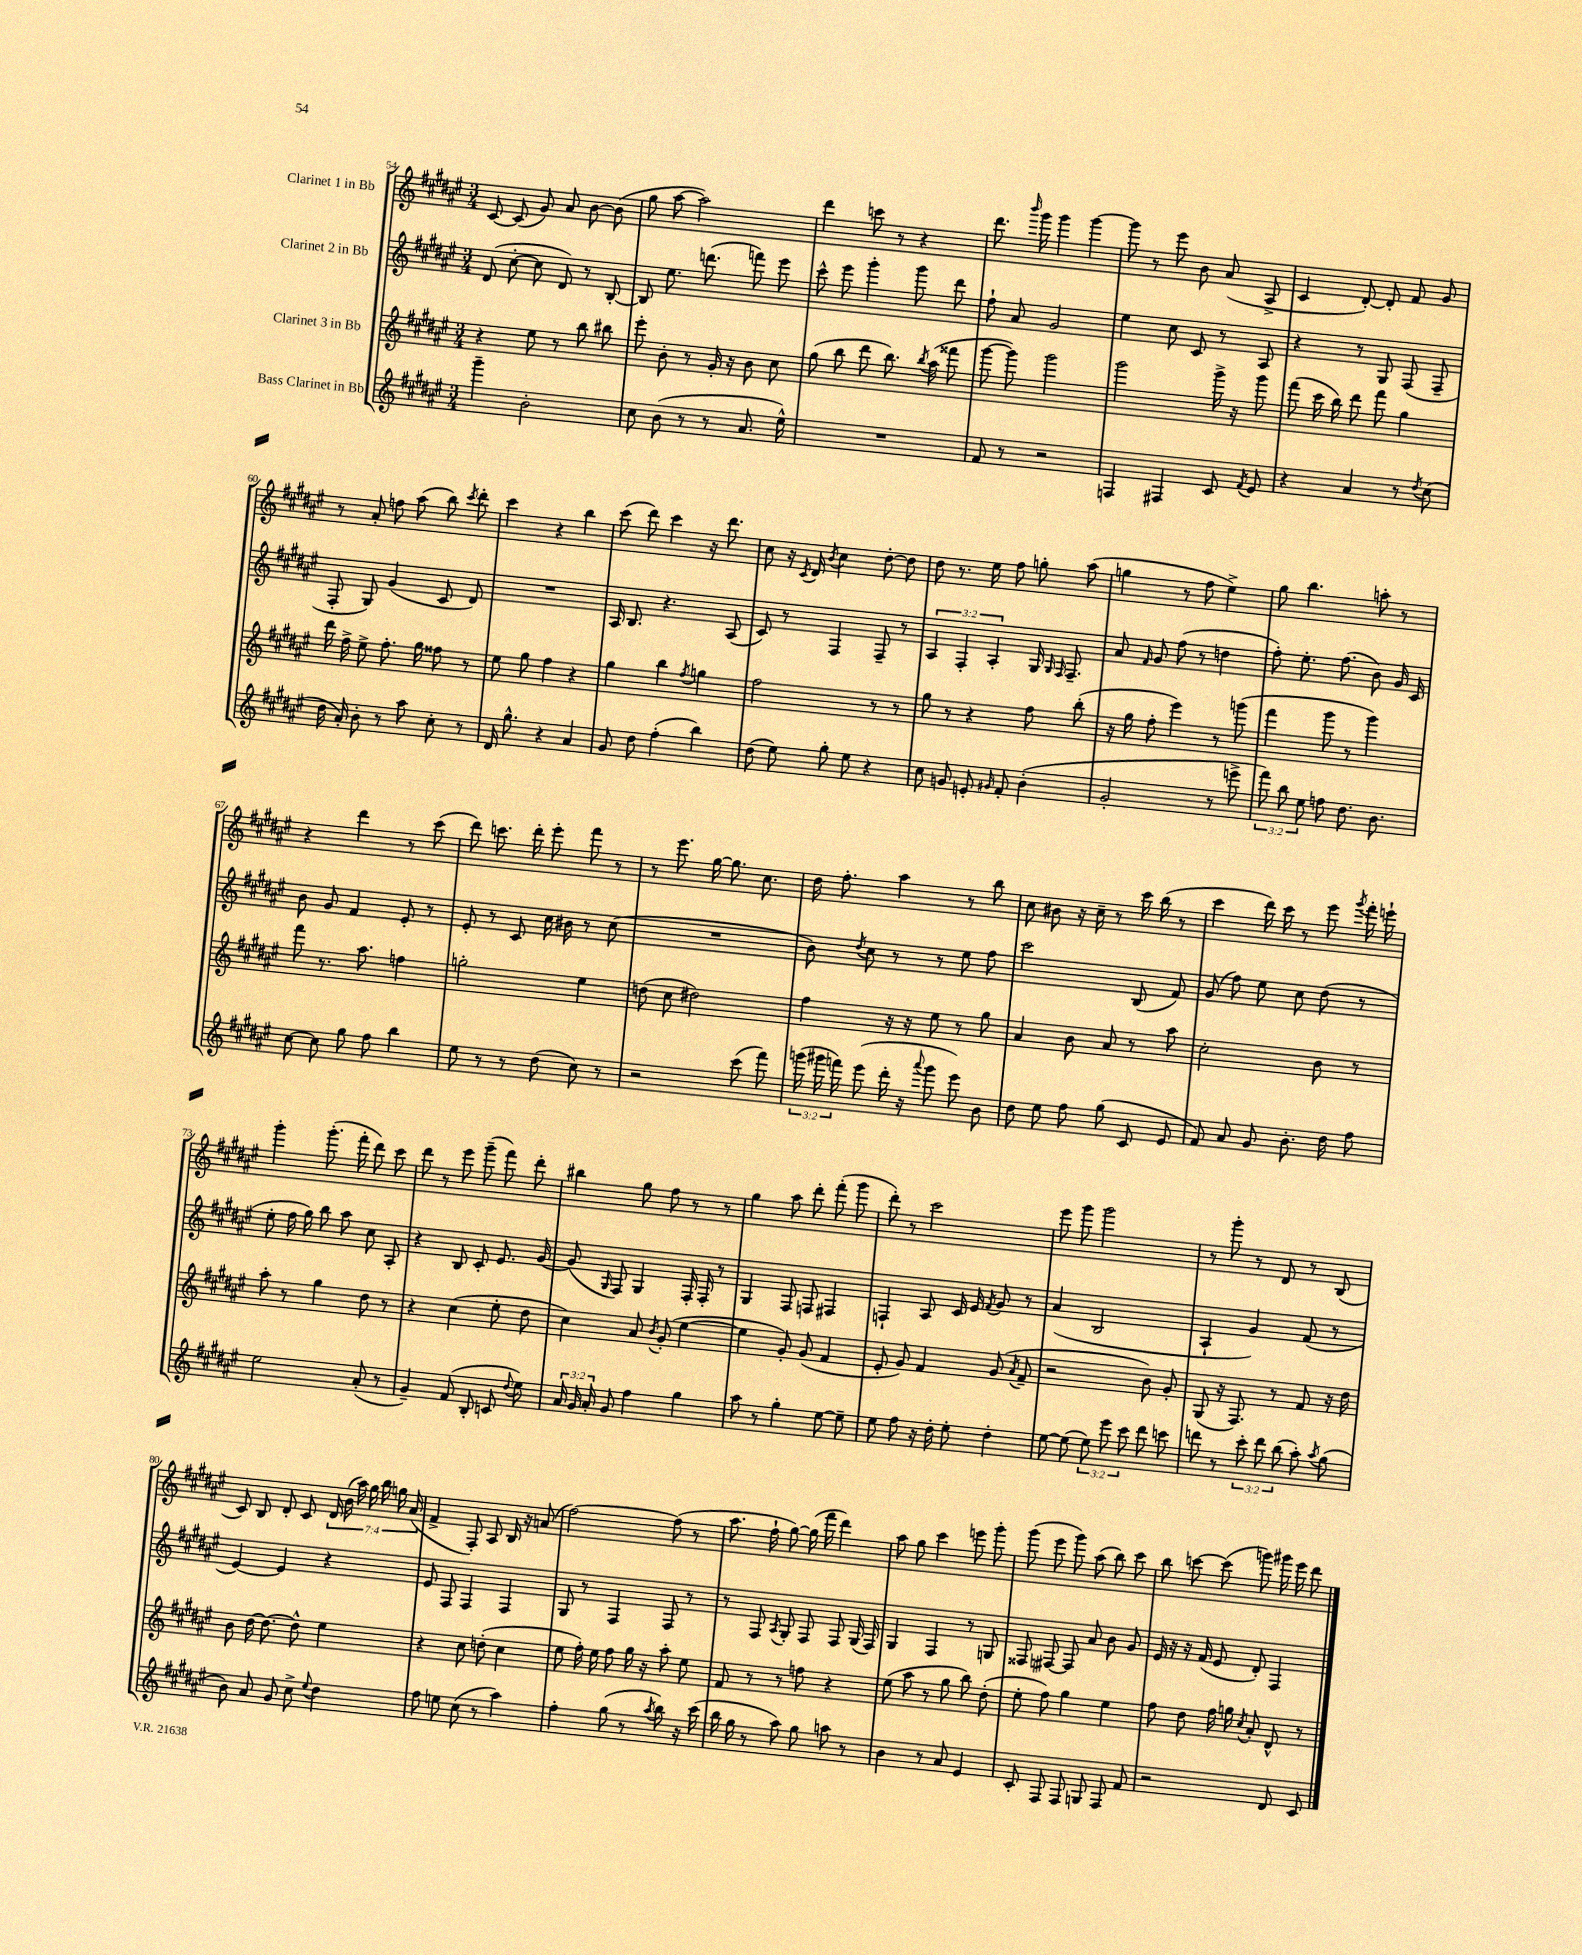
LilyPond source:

<<
\new StaffGroup <<
\new Staff = "s0" \with { instrumentName = "Clarinet 1 in Bb" } {
    \clef treble \key fis \major \numericTimeSignature \time 3/4 \override Staff.TupletNumber.text = #tuplet-number::calc-fraction-text
    \autoBeamOff cis'8~ cis'8( gis'8) ais'8 b'8~ b'8( |
    gis''8 ais''8~ ais''2) |
    dis'''4 c'''8 r8 r4 |
    dis'''8. \grace { b'''16 } gis'''16 gis'''4 gis'''4~ |
    gis'''8 r8 eis'''8 b'8 ais'8( ais8-> |
    cis'4 dis'8~-.) dis'8-. fis'8 gis'8 |
    r8 ais'8-. f''8 ais''8( b''8) \acciaccatura { cis'''8 } dis'''8-. |
    cis'''4 r4 b''4 |
    cis'''8( dis'''8) cis'''4 r16 dis'''8. |
    cis''8 r16 \acciaccatura { cis'8 } dis'16 \acciaccatura { b'8 } cis''4 dis''8~-. dis''8 |
    dis''8 r8. eis''16 fis''8 g''8-. ais''8( |
    g''4 r8 fis''8 eis''4->) |
    gis''8 b''4. a''8-. r8 |
    r4 dis'''4 r8 cis'''8( |
    dis'''8) c'''8. dis'''16-. eis'''8-. fis'''8 r8 |
    r8 eis'''8. gis''16~ gis''8. cis''8. |
    dis''16 fis''8.-. ais''4 r8 b''8 |
    cis''8 bis'8 r16 cis''16-- r8 cis'''16 b''16( r8 |
    cis'''4 dis'''16) cis'''16 r8 eis'''8 \acciaccatura { gis'''8 } fis'''16-. e'''16-! |
    gis'''4-. gis'''8.-.( fis'''16-. dis'''8) cis'''8 |
    dis'''8 r8 eis'''8 gis'''8--( fis'''8) dis'''8-. |
    bis''4 gis''8 fis''8 r8 r8 |
    gis''4 ais''8 dis'''8-. fis'''8-.( gis'''8 |
    dis'''8-.) r8 cis'''2 |
    eis'''8 gis'''8 gis'''2 |
    r8 gis'''8-. r8 dis'8 r8 b8( |
    cis'8) b8 dis'8-. cis'8 \tuplet 7/4 { dis'16 b'16( ais''16) gis''16 b''16 g''16 ais'16( } |
    fis'4-> fis8-.) ais8 b16 r16 a'8( |
    fis''2~) fis''8( r8 |
    ais''8. fis''16-! gis''8~) gis''16( fis'''16 dis'''4) |
    ais''8 gis''8 cis'''4 e'''8 gis'''8-. |
    gis'''8( eis'''8 gis'''8) ais''8( b''8) cis'''8 |
    b''8 c'''8~ c'''8( g'''8) gis'''16 eis'''16 dis'''8 \bar "|." |
}
\new Staff = "s1" \with { instrumentName = "Clarinet 2 in Bb" } {
    \clef treble \key fis \major \numericTimeSignature \time 3/4 \override Staff.TupletNumber.text = #tuplet-number::calc-fraction-text
    \autoBeamOff dis'8( cis''8~-. cis''8 dis'8) r8 b8~-. |
    b8 eis''8. d'''8.( f'''8) eis'''8 |
    cis'''8-^ eis'''8 gis'''4-. gis'''8 dis'''8 |
    fis''8-! ais'8 gis'2 |
    eis''4 cis''8 cis'8 r8 ais8 |
    r4 r8 gis8 fis8( fis8-- |
    fis8-. gis8) gis'4( cis'8 dis'8) |
    R2. |
    ais16 b8. r4. ais8( |
    cis'8) r8 fis4 fis8-- r8 |
    \tuplet 3/2 { ais4 fis4-. ais4-. } gis16 \grace { gis16 fis16 } fis8.-- |
    ais'8 \grace { fis'16 } gis'8 fis''8( r8 d''4 |
    fis''8-.) eis''8.-. fis''8.( b'8) gis'16 cis'16 |
    b'8 gis'8 fis'4 eis'8-. r8 |
    eis'8-. r8 cis'8 cis''16 bis'16 r8 cis''8( |
    R2. |
    b'8) \acciaccatura { dis''8 } cis''8 r8 r8 eis''8 fis''8 |
    cis'''2 b8( fis'8) |
    gis'8( fis''8) eis''8 cis''8 dis''8( r8 |
    eis''8-. fis''16 gis''16) b''8 ais''8 cis''8 ais8-. |
    r4 b8 cis'8-. eis'8. gis'16~ |
    gis'8( \grace { gis16 } fis8) gis4 fis16-. fis16-. r8 |
    gis4 fis8 f8 fis4 |
    f4-! ais8 cis'16 eis'16 \acciaccatura { fis'8 } gis'8 r8 |
    ais'4( b2 |
    ais4-! gis'4) fis'8( r8 |
    eis'4~) eis'4 r4 |
    eis'8 fis8 fis4 fis4 |
    gis8 r8 fis4 fis8 r8 |
    r8 fis8 \acciaccatura { ais8 } gis8-. fis8 fis8 gis16( fis16) |
    gis4 fis4 r8 g8 |
    fisis8 fis8~ fis8 ais'8 b'8 gis'8 |
    eis'16 r16 r16 fis'16( eis'8 dis'8-.) fis4 \bar "|." |
}
\new Staff = "s2" \with { instrumentName = "Clarinet 3 in Bb" } {
    \clef treble \key fis \major \numericTimeSignature \time 3/4
    \autoBeamOff r4 eis''8 r8 b''8 bis''8 |
    eis'''8-. b'8-. r8 gis'16-. r16 b'8 cis''8 |
    gis''8( b''8 dis'''8 b''8.) \acciaccatura { b''8 } ais''16( fisis'''8 |
    gis'''8~ gis'''8) gis'''2 |
    gis'''2 gis'''16-> r16 gis'''8 |
    fis'''8( cis'''16 b''16) dis'''8 fis'''8 gis''4 |
    dis'''16 fis''16-> eis''8-> fis''8.-. gis''16 fisis''8 r8 |
    eis''8 gis''8 fis''4 r4 |
    gis''4 b''4 \acciaccatura { fis''8 } g''4 |
    fis''2 r8 r8 |
    gis''8 r8 r4 fis''8 b''8-.( |
    r16 gis''16 fis''8-. eis'''4) r8 g'''8( |
    fis'''4 gis'''8 r8 gis'''4) |
    fis'''8 r8. ais''8. f''4 |
    g''2-. eis''4 |
    d''8( cis''8 dis''2) |
    fis''4 r16 r16 eis''8 r8 gis''8 |
    ais'4 b'8 ais'8 r8 ais''8 |
    cis''2-. b'8 r8 |
    ais''8-. r8 gis''4 dis''8 r8 |
    r4 cis''4( eis''8-. dis''8 |
    cis''4) ais'8 \acciaccatura { b'8 } gis'8-.( eis''4~ |
    eis''4 gis'8-.) gis'8( fis'4 |
    eis'8-. gis'8) fis'4 gis'8( \acciaccatura { ais'8 } fis'8-- |
    r2 b'8) gis'8-. |
    gis8( r16 fis8.) r8 fis'8 r16 dis''16 |
    b'8 dis''16~ dis''8.~ dis''8-^ eis''4 |
    r4 cis''8 d''8-.( cis''4 |
    eis''8 fis''16-.) eis''16 fis''8 gis''16 r16 ais''8-. eis''8 |
    fis'8 r8 r8 f''8 r4 |
    eis''8( ais''8 r8 gis''8 b''8) dis''8-.( |
    eis''8-. fis''8) gis''4 eis''4 |
    fis''8 dis''8 fis''16 g''16 \acciaccatura { cis''8 } ais'8-. dis'8-^ r8 \bar "|." |
}
\new Staff = "s3" \with { instrumentName = "Bass Clarinet in Bb" } {
    \clef treble \key fis \major \numericTimeSignature \time 3/4 \override Staff.TupletNumber.text = #tuplet-number::calc-fraction-text
    \autoBeamOff gis'''4-- b'2-. |
    cis''8 b'8( r8 r8 ais'8. eis''16-^) |
    R2. |
    fis'8 r8 r2 |
    f4 fis4 cis'8 \acciaccatura { fis'8 } eis'8 |
    r4 ais'4 r8 \acciaccatura { dis''8 } cis''8( |
    dis''16 ais'16-.) b'8-. r8 ais''8 cis''8-. r8 |
    dis'16 gis''8.-^ r4 ais'4 |
    gis'8 dis''8 fis''4-.( b''4) |
    dis''8( eis''8) gis''8-. eis''8 r4 |
    cis''8 g'8 e'8-. \grace { gis'16 } fis'8-. b'4-.( |
    gis'2-. r8 e'''8-> |
    \tuplet 3/2 { fis'''8) b''8 eis''8 } f''8 dis''8. b'8. |
    cis''8~ cis''8 gis''8 fis''8 b''4 |
    eis''8 r8 r8 dis''8( cis''8) r8 |
    r2 cis'''8( fis'''8) |
    \tuplet 3/2 { g'''16( gis'''16 f'''16) } eis'''8( dis'''16-. r16 \appoggiatura { ais'''8 } gis'''8 eis'''8) b'8 |
    dis''8 eis''8 fis''8 gis''8( cis'8 eis'8 |
    fis'8) ais'8 gis'8 b'8.-. dis''16 fis''8 |
    eis''2 ais'8-.( r8 |
    gis'4--) fis'8( b8-. c'8 \appoggiatura { dis''8 } eis''8) |
    \tuplet 3/2 { ais'16 gis'16 ais'16-. } gis'8 fis''4 gis''4 |
    ais''8 r8 gis''4-. eis''8~ eis''8-- |
    eis''8 fis''8 r16 dis''16-. eis''8-. dis''4-. |
    eis''8~ eis''8( \tuplet 3/2 { eis''8) eis'''8 cis'''8 } dis'''8 c'''8 |
    d'''8 r8 \tuplet 3/2 { cis'''8-. d'''8 b''8( } ais''8-.) \acciaccatura { ais''8 } gis''8( |
    b'8) ais'8 gis'8 cis''8-> \appoggiatura { eis''8 } dis''4 |
    fis''8 e''8 cis''8( r8 ais''4) |
    fis''4-. gis''8( r8 \acciaccatura { ais''8 } b''8) r16 cis'''16( |
    b''16 gis''16 r8 ais''8) gis''8 a''8 r8 |
    b'4 r8 ais'8 eis'4 |
    cis'8-. fis8 fis8 g8 fis8 fis'8 |
    r2 dis'8 cis'8 \bar "|." |
}
>>
>>
\layout { \context { \Score currentBarNumber = #54 } }
